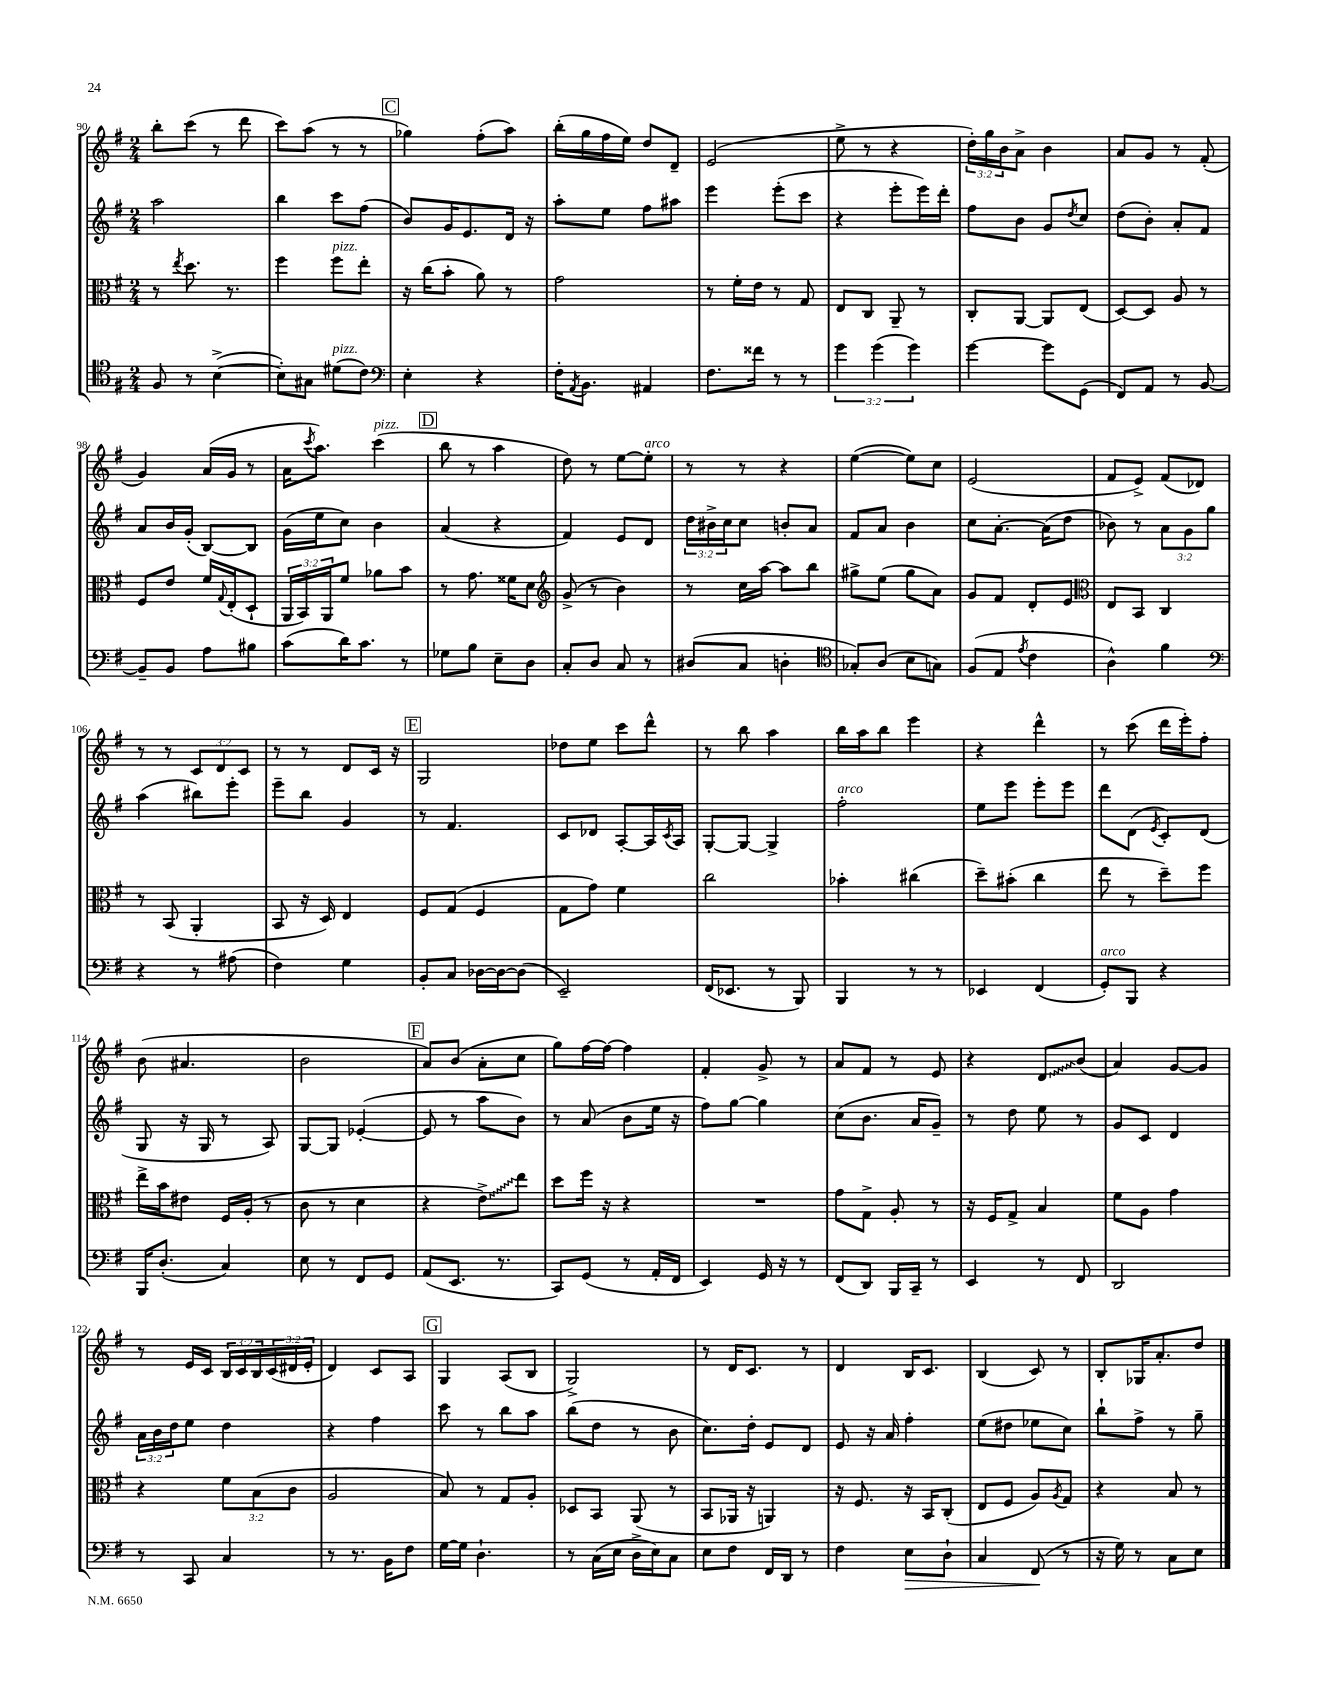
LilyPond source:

<<
\new StaffGroup <<
\new Staff = "s0" {
    \clef treble \key g \major \numericTimeSignature \time 2/4 \override Staff.TupletNumber.text = #tuplet-number::calc-fraction-text
    b''8-. c'''8( r8 d'''8 |
    c'''8) a''8( r8 r8 |
    \mark \markup { \box "C" } ges''4) fis''8-.( a''8) |
    b''16-.( g''16 fis''16 e''16) d''8 d'8-- |
    e'2( |
    e''8-> r8 r4 |
    \tuplet 3/2 { d''16-.) g''16 b'16 } a'8-> b'4 |
    a'8 g'8 r8 fis'8-.( |
    g'4) a'16( g'16 r8 |
    a'16 \acciaccatura { c'''8 } a''8.) c'''4^\markup { \italic "pizz." }( |
    \mark \markup { \box "D" } b''8 r8 a''4 |
    d''8) r8 e''8~ e''8-.^\markup { \italic "arco" } |
    r8 r8 r4 |
    e''4~( e''8) c''8 |
    e'2( |
    fis'8 e'8->) fis'8( des'8) |
    r8 r8 \tuplet 3/2 { c'8 d'8 c'8 } |
    r8 r8 d'8 c'16 r16 |
    \mark \markup { \box "E" } g2 |
    des''8 e''8 c'''8 d'''8-^ |
    r8 b''8 a''4 |
    b''16 a''16 b''8 e'''4 |
    r4 d'''4-^ |
    r8 c'''8( d'''16 e'''16-.) fis''8-. |
    b'8( ais'4. |
    b'2 |
    \mark \markup { \box "F" } a'8) b'8( a'8-. c''8 |
    g''8) fis''16~ fis''16~ fis''4 |
    fis'4-. g'8-> r8 |
    a'8 fis'8 r8 e'8 |
    r4 \once \override Glissando.style = #'zigzag d'8\glissando b'8( |
    a'4) g'8~ g'8 |
    r8 e'16 c'16 \tuplet 3/2 { b16 c'16 b16 } \tuplet 3/2 { c'16( dis'16 e'16-. } |
    d'4) c'8 a8 |
    \mark \markup { \box "G" } g4 a8( b8 |
    g2->) |
    r8 d'16 c'8. r8 |
    d'4 b16 c'8. |
    b4( c'8) r8 |
    b8-. ges16 a'8.-. d''8 \bar "|." |
}
\new Staff = "s1" {
    \clef treble \key g \major \numericTimeSignature \time 2/4 \override Staff.TupletNumber.text = #tuplet-number::calc-fraction-text
    a''2 |
    b''4 c'''8 fis''8( |
    \mark \markup { \box "C" } b'8) g'16 e'8. d'16 r16 |
    a''8-. e''8 fis''8 ais''8 |
    e'''4 e'''8-.( c'''8 |
    r4 e'''8-. e'''16) d'''16-. |
    fis''8 b'8 g'8 \acciaccatura { d''8 } c''8 |
    d''8( b'8-.) a'8-. fis'8 |
    a'8 b'16 g'16-.( b8~) b8 |
    g'16( e''16 c''8) b'4 |
    \mark \markup { \box "D" } a'4( r4 |
    fis'4) e'8 d'8 |
    \tuplet 3/2 { d''16 bis'16-> c''16 } c''8 b'8-. a'8 |
    fis'8 a'8 b'4 |
    c''8 a'8.~-. a'16( d''8 |
    bes'8) r8 \tuplet 3/2 { a'8 g'8 g''8 } |
    a''4( bis''8) e'''8-. |
    e'''8-- b''8 g'4 |
    \mark \markup { \box "E" } r8 fis'4. |
    c'8 des'8 a8~-. a16 \acciaccatura { c'8 } a16 |
    g8~-. g8~ g4-> |
    fis''2-.^\markup { \italic "arco" } |
    e''8 e'''8 e'''8-. e'''8 |
    d'''8 d'8( \acciaccatura { e'8 } c'8-.) d'8( |
    g8 r16 g16 r8 a8) |
    g8~ g8 ees'4~-.( |
    \mark \markup { \box "F" } ees'8 r8 a''8 b'8) |
    r8 a'8( b'8 e''16 r16 |
    fis''8) g''8~ g''4 |
    c''8( b'8. a'16 g'8--) |
    r8 d''8 e''8 r8 |
    g'8 c'8 d'4 |
    \tuplet 3/2 { a'16 b'16 d''16 } e''8 d''4 |
    r4 fis''4 |
    \mark \markup { \box "G" } c'''8 r8 b''8 a''8 |
    b''8( d''8 r8 b'8 |
    c''8.) d''16-. e'8 d'8 |
    e'8 r16 a'16 fis''4-. |
    e''8( dis''8 ees''8 c''8) |
    b''8-! fis''8-> r8 g''8-- \bar "|." |
}
\new Staff = "s2" {
    \clef alto \key g \major \numericTimeSignature \time 2/4 \override Staff.TupletNumber.text = #tuplet-number::calc-fraction-text
    r8 \acciaccatura { e''8 } d''8. r8. |
    fis''4 fis''8^\markup { \italic "pizz." } e''8-. |
    \mark \markup { \box "C" } r16 c''16( b'8-. a'8) r8 |
    g'2 |
    r8 fis'16-. e'16 r8 g8 |
    e8 c8 a,8-- r8 |
    c8-. a,8~ a,8 e8( |
    d8~) d8 a8 r8 |
    fis8 e'8 fis'16 \appoggiatura { g8 } e16-.( d8-! |
    \tuplet 3/2 { a,16 b,16) a,16 } fis'8 aes'8 b'8 |
    \mark \markup { \box "D" } r8 g'8. fisis'16 d'8 |
    \clef treble g'8->( r8 b'4) |
    r8 c''16 a''16~ a''8 b''8 |
    gis''8-> e''8( gis''8 a'8) |
    g'8 fis'8 d'8-. e'8 |
    \clef alto e8 b,8 c4 |
    r8 b,8( a,4-. |
    b,8 r16 d16) e4 |
    \mark \markup { \box "E" } fis8 g8( fis4 |
    g8 g'8) fis'4 |
    c''2 |
    bes'4-. cis''4( |
    d''8--) bis'8-.( c''4 |
    e''8 r8 d''8--) fis''8 |
    e''16-> b'16 eis'8 fis16 a16-.( r8 |
    c'8 r8 d'4 |
    \mark \markup { \box "F" } r4 \once \override Glissando.style = #'zigzag e'8->\glissando) e''8 |
    d''8 fis''16 r16 r4 |
    R2 |
    g'8 g8-> a8-. r8 |
    r16 fis16 g8-> b4 |
    fis'8 a8 g'4 |
    r4 \tuplet 3/2 { fis'8 b8( c'8 } |
    a2 |
    \mark \markup { \box "G" } b8) r8 g8 a8-. |
    des8 b,8 a,8( r8 |
    b,8 aes,16 r16 a,4) |
    r16 fis8. r16 b,16 c8-.( |
    e8 fis8 a8) \acciaccatura { a8 } g8 |
    r4 b8 r8 \bar "|." |
}
\new Staff = "s3" {
    \clef tenor \key g \major \numericTimeSignature \time 2/4 \override Staff.TupletNumber.text = #tuplet-number::calc-fraction-text
    fis8 r8 b4~->( |
    b8-.) gis8 dis'8^\markup { \italic "pizz." }( c'8) |
    \mark \markup { \box "C" } \clef bass e4-. r4 |
    fis16-. \acciaccatura { a,8 } b,8. ais,4 |
    fis8. fisis'16 r8 r8 |
    \tuplet 3/2 { g'4 g'4( g'4) } |
    g'4~ g'8 g,8( |
    fis,8) a,8 r8 b,8~ |
    b,8-- b,8 a8 bis8 |
    c'8( d'16) c'8. r8 |
    \mark \markup { \box "D" } ges8 b8 e8-- d8 |
    c8-. d8 c8 r8 |
    dis8( c8 d4-. |
    \clef tenor ges8-.) a8( b8 g8) |
    fis8( e8 \acciaccatura { e'8 } c'4 |
    a4-^) fis'4 |
    \clef bass r4 r8 ais8( |
    fis4) g4 |
    \mark \markup { \box "E" } b,8-. c8 des16~ des16~ des8( |
    e,2--) |
    fis,16( ees,8. r8 b,,8) |
    b,,4 r8 r8 |
    ees,4 fis,4( |
    g,8-.^\markup { \italic "arco" }) b,,8 r4 |
    b,,16 d8.-.( c4) |
    e8 r8 fis,8 g,8 |
    \mark \markup { \box "F" } a,8( e,8. r8. |
    c,8) g,8( r8 a,16-. fis,16 |
    e,4) g,16 r16 r8 |
    fis,8( d,8) b,,16 c,16-- r8 |
    e,4 r8 fis,8 |
    d,2 |
    r8 c,8 c4 |
    r8 r8. b,16 fis8 |
    \mark \markup { \box "G" } g16~ g16 d4.-! |
    r8 c16( e16 d16-> e16) c8 |
    e8 fis8 fis,16 d,16 r8 |
    fis4 e8\> d8-! |
    c4 fis,8\!( r8 |
    r16 g16) r8 c8 e8 \bar "|." |
}
>>
>>
\layout { \context { \Score currentBarNumber = #90 } }
